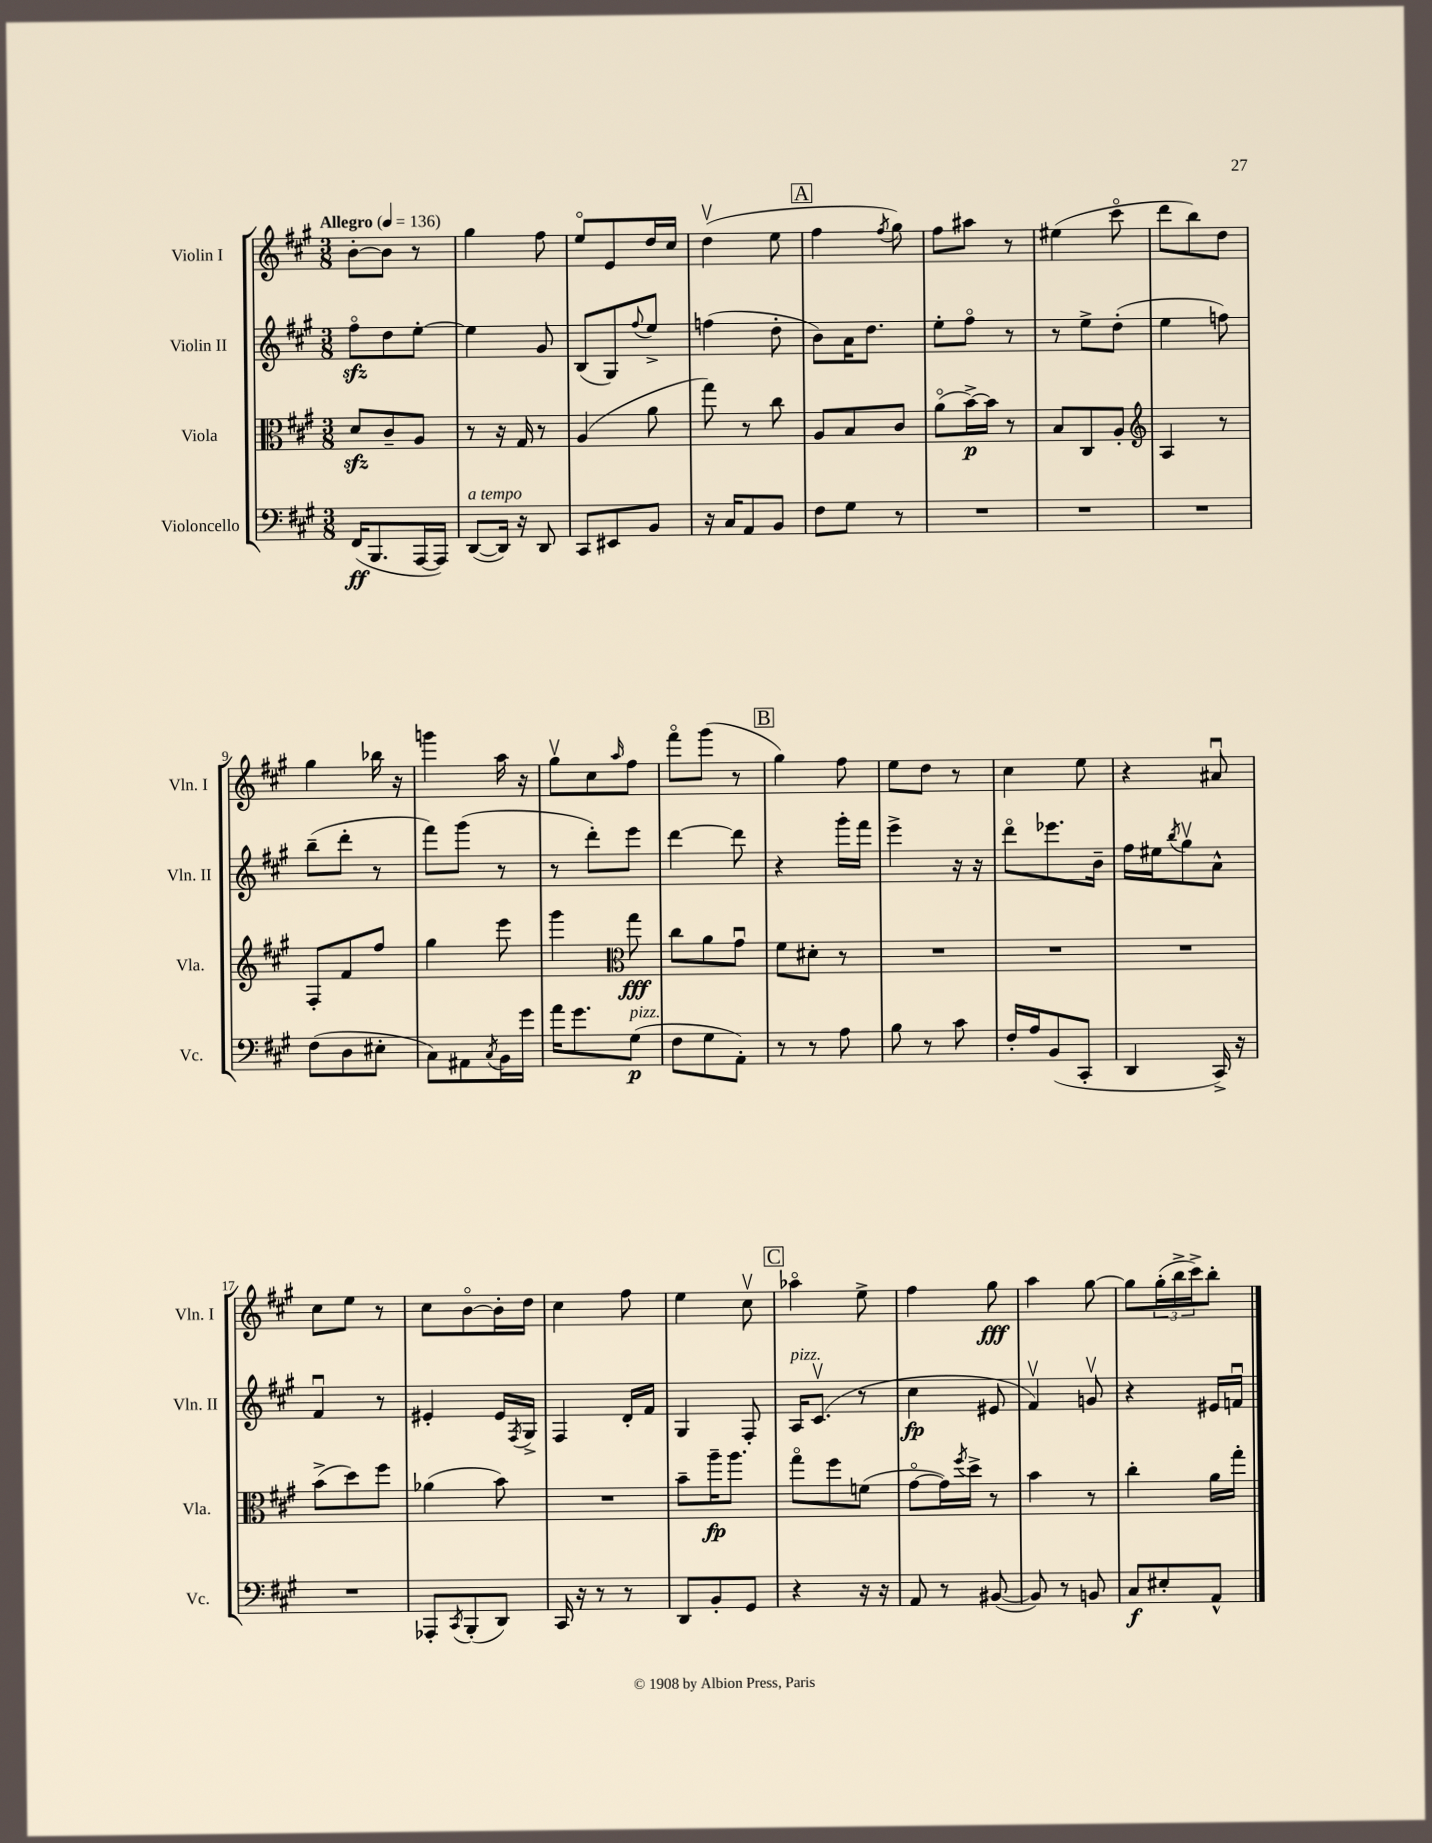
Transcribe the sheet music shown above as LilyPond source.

<<
\new StaffGroup <<
\new Staff = "s0" \with { instrumentName = "Violin I" shortInstrumentName = "Vln. I" } {
    \clef treble \key a \major \numericTimeSignature \time 3/8 \tempo "Allegro" 4 = 136
    b'8~-. b'8 r8 |
    gis''4 fis''8 |
    e''8\flageolet e'8 d''16 cis''16 |
    d''4\upbow( e''8 |
    \mark \markup { \box "A" } fis''4 \acciaccatura { fis''8 } gis''8) |
    fis''8 ais''8 r8 |
    eis''4( cis'''8\flageolet |
    d'''8 b''8) d''8 |
    gis''4 bes''16 r16 |
    g'''4 a''16 r16 |
    gis''8\upbow cis''8 \grace { a''16 } fis''8 |
    fis'''8\flageolet gis'''8( r8 |
    \mark \markup { \box "B" } gis''4) fis''8 |
    e''8 d''8 r8 |
    cis''4 e''8 |
    r4 ais'8\downbow |
    cis''8 e''8 r8 |
    cis''8 b'8~\flageolet b'16-. d''16 |
    cis''4 fis''8 |
    e''4 cis''8\upbow |
    \mark \markup { \box "C" } aes''4\flageolet e''8-> |
    fis''4 gis''8\fff |
    a''4 gis''8~ |
    gis''8 \tuplet 3/2 { gis''16-.( b''16-> cis'''16->) } b''8-. \bar "|." |
}
\new Staff = "s1" \with { instrumentName = "Violin II" shortInstrumentName = "Vln. II" } {
    \clef treble \key a \major \numericTimeSignature \time 3/8
    fis''8\flageolet\sfz d''8 e''8~-. |
    e''4 gis'8 |
    b8( gis8) \appoggiatura { fis''8 } e''8-> |
    f''4( d''8-. |
    \mark \markup { \box "A" } b'8) a'16 d''8. |
    e''8-. fis''8\flageolet r8 |
    r8 e''8-> d''8-.( |
    e''4 f''8) |
    b''8--( d'''8-. r8 |
    fis'''8) gis'''8( r8 |
    r8 d'''8-.) e'''8 |
    d'''4~ d'''8 |
    \mark \markup { \box "B" } r4 gis'''16-. fis'''16 |
    e'''4-> r16 r16 |
    d'''8\flageolet ees'''8. b'16-- |
    fis''16 eis''16 \acciaccatura { b''8 } gis''8\upbow a'8-^ |
    fis'4\downbow r8 |
    eis'4-. eis'16 \acciaccatura { fis8 } gis16-> |
    fis4 d'16-. fis'16 |
    gis4 fis8-. |
    \mark \markup { \box "C" } a16^\markup { \italic "pizz." } cis'8.\upbow( r8 |
    cis''4\fp eis'8 |
    fis'4\upbow) g'8\upbow |
    r4 eis'16 f'16\downbow \bar "|." |
}
\new Staff = "s2" \with { instrumentName = "Viola" shortInstrumentName = "Vla." } {
    \clef alto \key a \major \numericTimeSignature \time 3/8
    d'8\sfz cis'8-- a8 |
    r8 r16 gis16 r8 |
    a4( a'8 |
    gis''8) r8 cis''8 |
    \mark \markup { \box "A" } a8 b8 cis'8 |
    a'8\flageolet( b'16~->\p) b'16 r8 |
    b8 cis8 a8-. |
    \clef treble a4 r8 |
    fis8-. fis'8 fis''8 |
    gis''4 e'''8 |
    gis'''4 \clef alto gis''8\fff |
    cis''8 a'8 gis'8\downbow |
    \mark \markup { \box "B" } fis'8 dis'8-. r8 |
    R4. |
    R4. |
    R4. |
    b'8->( d''8) fis''8 |
    aes'4( b'8) |
    R4. |
    b'8-- a''16--\fp a''8. |
    \mark \markup { \box "C" } gis''8\flageolet fis''8 f'8( |
    gis'8~\flageolet gis'16) \acciaccatura { fis''8 } d''16-> r8 |
    b'4 r8 |
    cis''4-. a'16 gis''16-. \bar "|." |
}
\new Staff = "s3" \with { instrumentName = "Violoncello" shortInstrumentName = "Vc." } {
    \clef bass \key a \major \numericTimeSignature \time 3/8
    fis,16\ff( b,,8. a,,16~ a,,16) |
    d,8~^\markup { \italic "a tempo" }( d,16) r16 d,8 |
    cis,8 eis,8 b,8 |
    r16 cis16 a,8 b,8 |
    \mark \markup { \box "A" } fis8 gis8 r8 |
    R4. |
    R4. |
    R4. |
    fis8( d8 eis8-. |
    cis8) ais,8 \acciaccatura { cis8 } b,16 gis'16 |
    a'16 gis'8. gis8\p^\markup { \italic "pizz." }( |
    fis8 gis8 a,8-.) |
    \mark \markup { \box "B" } r8 r8 a8 |
    b8 r8 cis'8 |
    fis16-. a16 b,8( cis,8-. |
    d,4 cis,16->) r16 |
    R4. |
    aes,,8-. \acciaccatura { cis,8 } b,,8-.( d,8) |
    cis,16 r16 r8 r8 |
    d,8 b,8-. gis,8 |
    \mark \markup { \box "C" } r4 r16 r16 |
    a,8 r8 bis,8~( |
    bis,8) r8 b,8 |
    cis8\f eis8-. a,8-^ \bar "|." |
}
>>
>>
